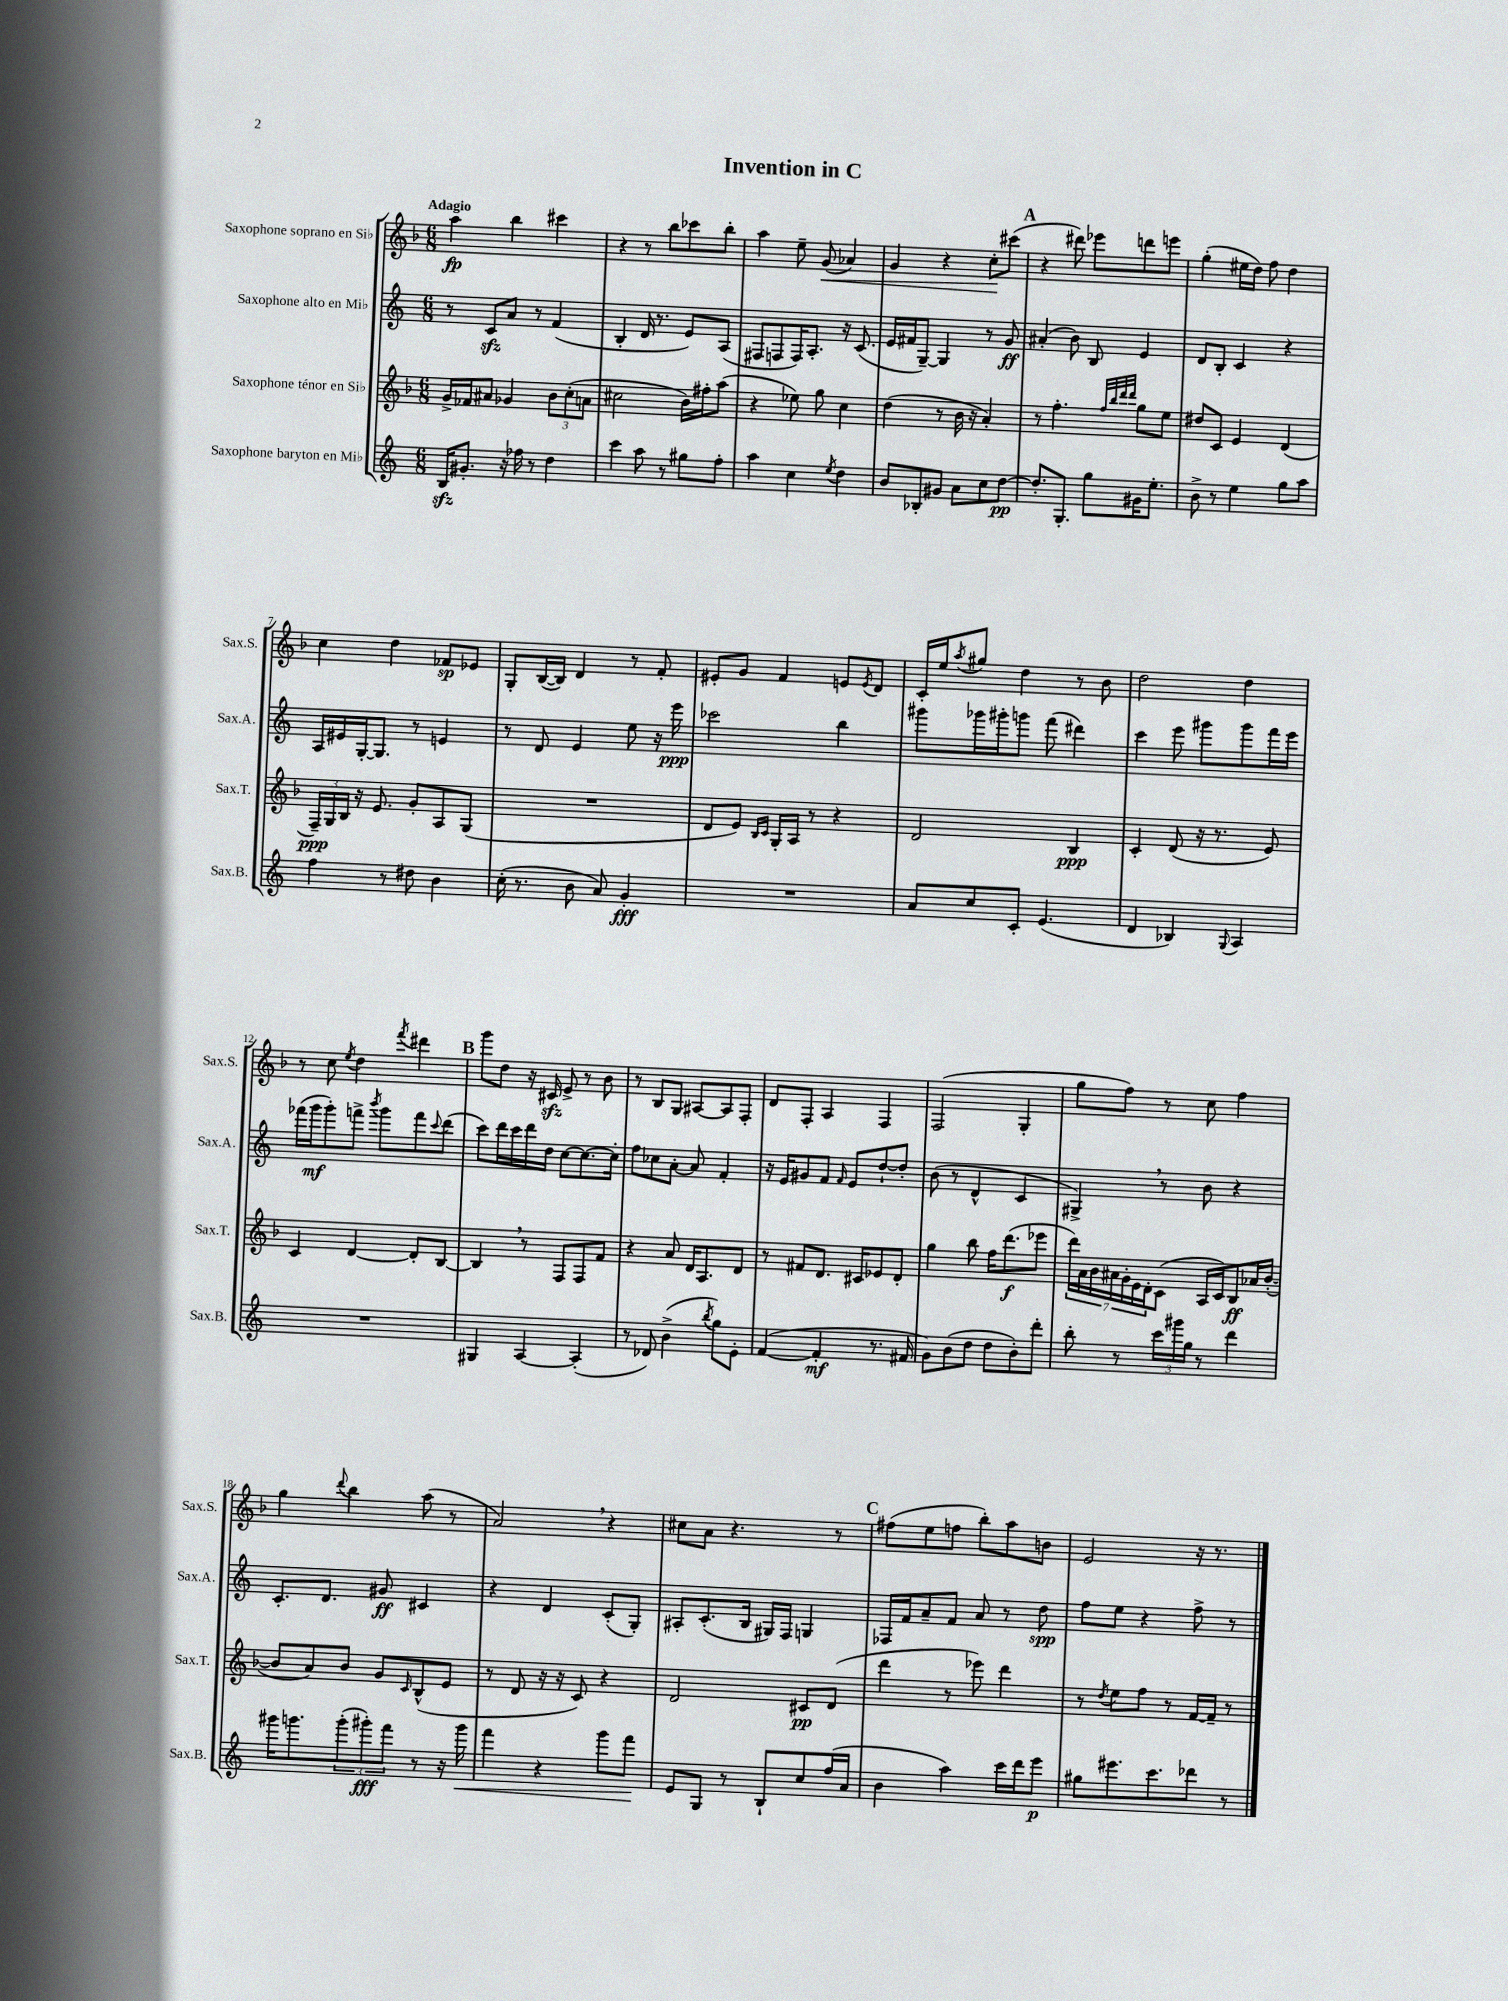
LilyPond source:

\header { title = "Invention in C" }
<<
\new StaffGroup <<
\new Staff = "s0" \with { instrumentName = "Saxophone soprano en Sib" shortInstrumentName = "Sax.S." } {
    \clef treble \key f \major \numericTimeSignature \time 6/8 \tempo "Adagio"
    a''4\fp bes''4 cis'''4 |
    r4 r8 bes''8 ces'''8 bes''8-. |
    a''4 e''8-- g'8\<( aes'4) |
    g'4 r4 c''8-.\! cis'''8( |
    \mark \markup { \bold "A" } r4 dis'''8) ees'''8 d'''8 e'''8 |
    g''4-.( eis''16 d''16) f''8 d''4 |
    c''4 d''4 fes'8\sp ees'8 |
    g8-. bes16~( bes16) d'4 r8 f'8-. |
    eis'8-. g'8 f'4 e'8 \acciaccatura { e'8 } d'8 |
    c'16-. e''16 \acciaccatura { a''8 } gis''8 d''4 r8 bes'8 |
    d''2 d''4 |
    r8 c''8 \acciaccatura { e''8 } d''4 \acciaccatura { f'''8 } dis'''4 |
    \mark \markup { \bold "B" } g'''8 d''8 r16 cis'16\sfz e'8-> r8 bes'8 |
    r8 bes8 g8 ais8~ ais8 f8-. |
    d'8 f8-. a4 f4 |
    f2( g4-. |
    g''8 f''8) r8 c''8 f''4 |
    g''4 \appoggiatura { d'''8 } bes''4 a''8( r8 |
    a'2) \breathe r4 |
    cis''8 a'8 r4. r8 |
    \mark \markup { \bold "C" } fis''8( e''8 f''8 bes''8-.) a''8 b'8 |
    e'2 r16 r8. \bar "|." |
}
\new Staff = "s1" \with { instrumentName = "Saxophone alto en Mib" shortInstrumentName = "Sax.A." } {
    \clef treble \key c \major \numericTimeSignature \time 6/8
    r8 c'8\sfz a'8 r8 f'4( |
    b4-. d'16 r8. e'8) a8( |
    fis8 f8 f16) a8.-. r16 c'8.( |
    e'16 fis'16 g8~--) g4 r8 g'8\ff |
    \mark \markup { \bold "A" } ais'4-.( b'8) b8 e'4 |
    d'8 b8-. c'4 r4 |
    a16 eis'16 g16~-. g8. r8 e'4 |
    r8 d'8 e'4 e''8 r16 e'''16\ppp |
    ces'''2 b''4 |
    gis'''8 ges'''16 gis'''16-. g'''8 f'''8( dis'''4) |
    c'''4 e'''8 gis'''8 gis'''8 f'''16 e'''16 |
    fes'''16( g'''16\mf g'''8-.) f'''8-> \acciaccatura { b'''8 } g'''8 f'''8 \appoggiatura { c'''8 } d'''8( |
    \mark \markup { \bold "B" } c'''8) d'''16 c'''16 d'''16 d''16 c''8~ c''8.~ c''16-. |
    f''8 ces''8 a'8~-. a'8 f'4-. |
    r16 e'16 gis'8 f'8 \grace { f'16 } e'8 d''8~-! d''8-. |
    b'8( r8 d'4-^ c'4 |
    gis4->) \breathe r8 b'8 r4 |
    c'8.-. d'8. gis'8\ff cis'4 |
    r4 d'4 c'8-.( g8-.) |
    ais8-. c'8.-.( b16 gis16) f16 g4 |
    \mark \markup { \bold "C" } fes16 f'16 a'8-- f'8 a'8 r8 d''8\spp |
    f''8 e''8 r4 f''8-> r8 \bar "|." |
}
\new Staff = "s2" \with { instrumentName = "Saxophone ténor en Sib" shortInstrumentName = "Sax.T." } {
    \clef treble \key f \major \numericTimeSignature \time 6/8
    g'16-> fes'16 ais'8 ges'4 \tuplet 3/2 { bes'8 c''8-.( a'8 } |
    cis''2 bes'16) fis''16-. a''8( |
    r4 ees''8) g''8 c''4 |
    d''4( r8 bes'16 r16 a'4-.) |
    \mark \markup { \bold "A" } r8 f''4.-. \grace { f''32 bes''32 d'''32 d'''32 } g''8 e''8 |
    dis''8 c'8 e'4 d'4( |
    \tuplet 3/2 { f16--\ppp) g16 bes16 } r16 e'8. g'8-. a8 g8( |
    R2. |
    d'8 e'8) \grace { bes16 c'16 } g16-. a16 r8 r4 |
    d'2 bes4\ppp |
    c'4-. d'8( r16 r8. e'8) |
    c'4 d'4~ d'8-. bes8~ |
    \mark \markup { \bold "B" } bes4 \breathe r8 f8 f8 f'8 |
    r4 a'8 d'16 a8. d'8 |
    r8 fis'8 d'8. cis'16 ees'8 d'8-. |
    g''4 bes''8 f''16 d'''8.\f( ees'''8 |
    \tuplet 7/4 { d'''16) a'16 bes'16 ais'16 g'16-. e'16 d'16-. } c'8( a16 c'16) bes8\ff aes'16 bes'16~-.( |
    bes'8 a'8) bes'8 g'8 \grace { c'16 } bes8-^( e'8 |
    r8 d'8 r16 r16 c'8) r4 |
    d'2 cis'8\pp d'8( |
    \mark \markup { \bold "C" } d'''4 r8 ees'''8) d'''4 |
    r8 \acciaccatura { d''8 } e''8 f''8 r8 f'16~ f'16-- r8 \bar "|." |
}
\new Staff = "s3" \with { instrumentName = "Saxophone baryton en Mib" shortInstrumentName = "Sax.B." } {
    \clef treble \key c \major \numericTimeSignature \time 6/8
    b16\sfz gis'8.-. r16 fes''16 r8 d''4 |
    c'''4 a''8 r8 gis''8 f''8-. |
    a''4 c''4 \acciaccatura { e''8 } d''4 |
    b'8 bes8-. gis'8 a'8 c''8 d''8~\pp |
    \mark \markup { \bold "A" } d''8.-. g8.-. g''8 gis'16 e''8.-. |
    b'8-> r8 e''4 g''8 a''8 |
    f''4 r8 dis''8 b'4 |
    c''16-.( r8. b'8 a'8) g'4-.\fff |
    R2. |
    a'8 c''8 c'8-. e'4.( |
    d'4 bes4) \appoggiatura { g8 } a4 |
    R2. |
    \mark \markup { \bold "B" } gis4 a4~ a4-.( |
    r8 des'8) b'4->( \acciaccatura { b''8 } g''8) e'8-. |
    f'4~( f'4-.\mf r8. fis'16 |
    g'8) b'8( d''8 d''8 b'8-.) d'''8-. |
    b''8-. r8 \tuplet 3/2 { c'''16 gis'''16 g''16 } r8 d'''4 |
    gis'''16 g'''8. \tuplet 3/2 { g'''8-.( gis'''8-.\fff) f'''8 } r8 r16 gis'''16\< |
    f'''4 r4 g'''8 f'''8\! |
    e'8 g8 r8 b8-! c''8 f''16( a'16 |
    \mark \markup { \bold "C" } b'4 a''4) c'''16 d'''16 e'''8\p |
    gis''8 eis'''8. c'''8. des'''8 r8 \bar "|." |
}
>>
>>
